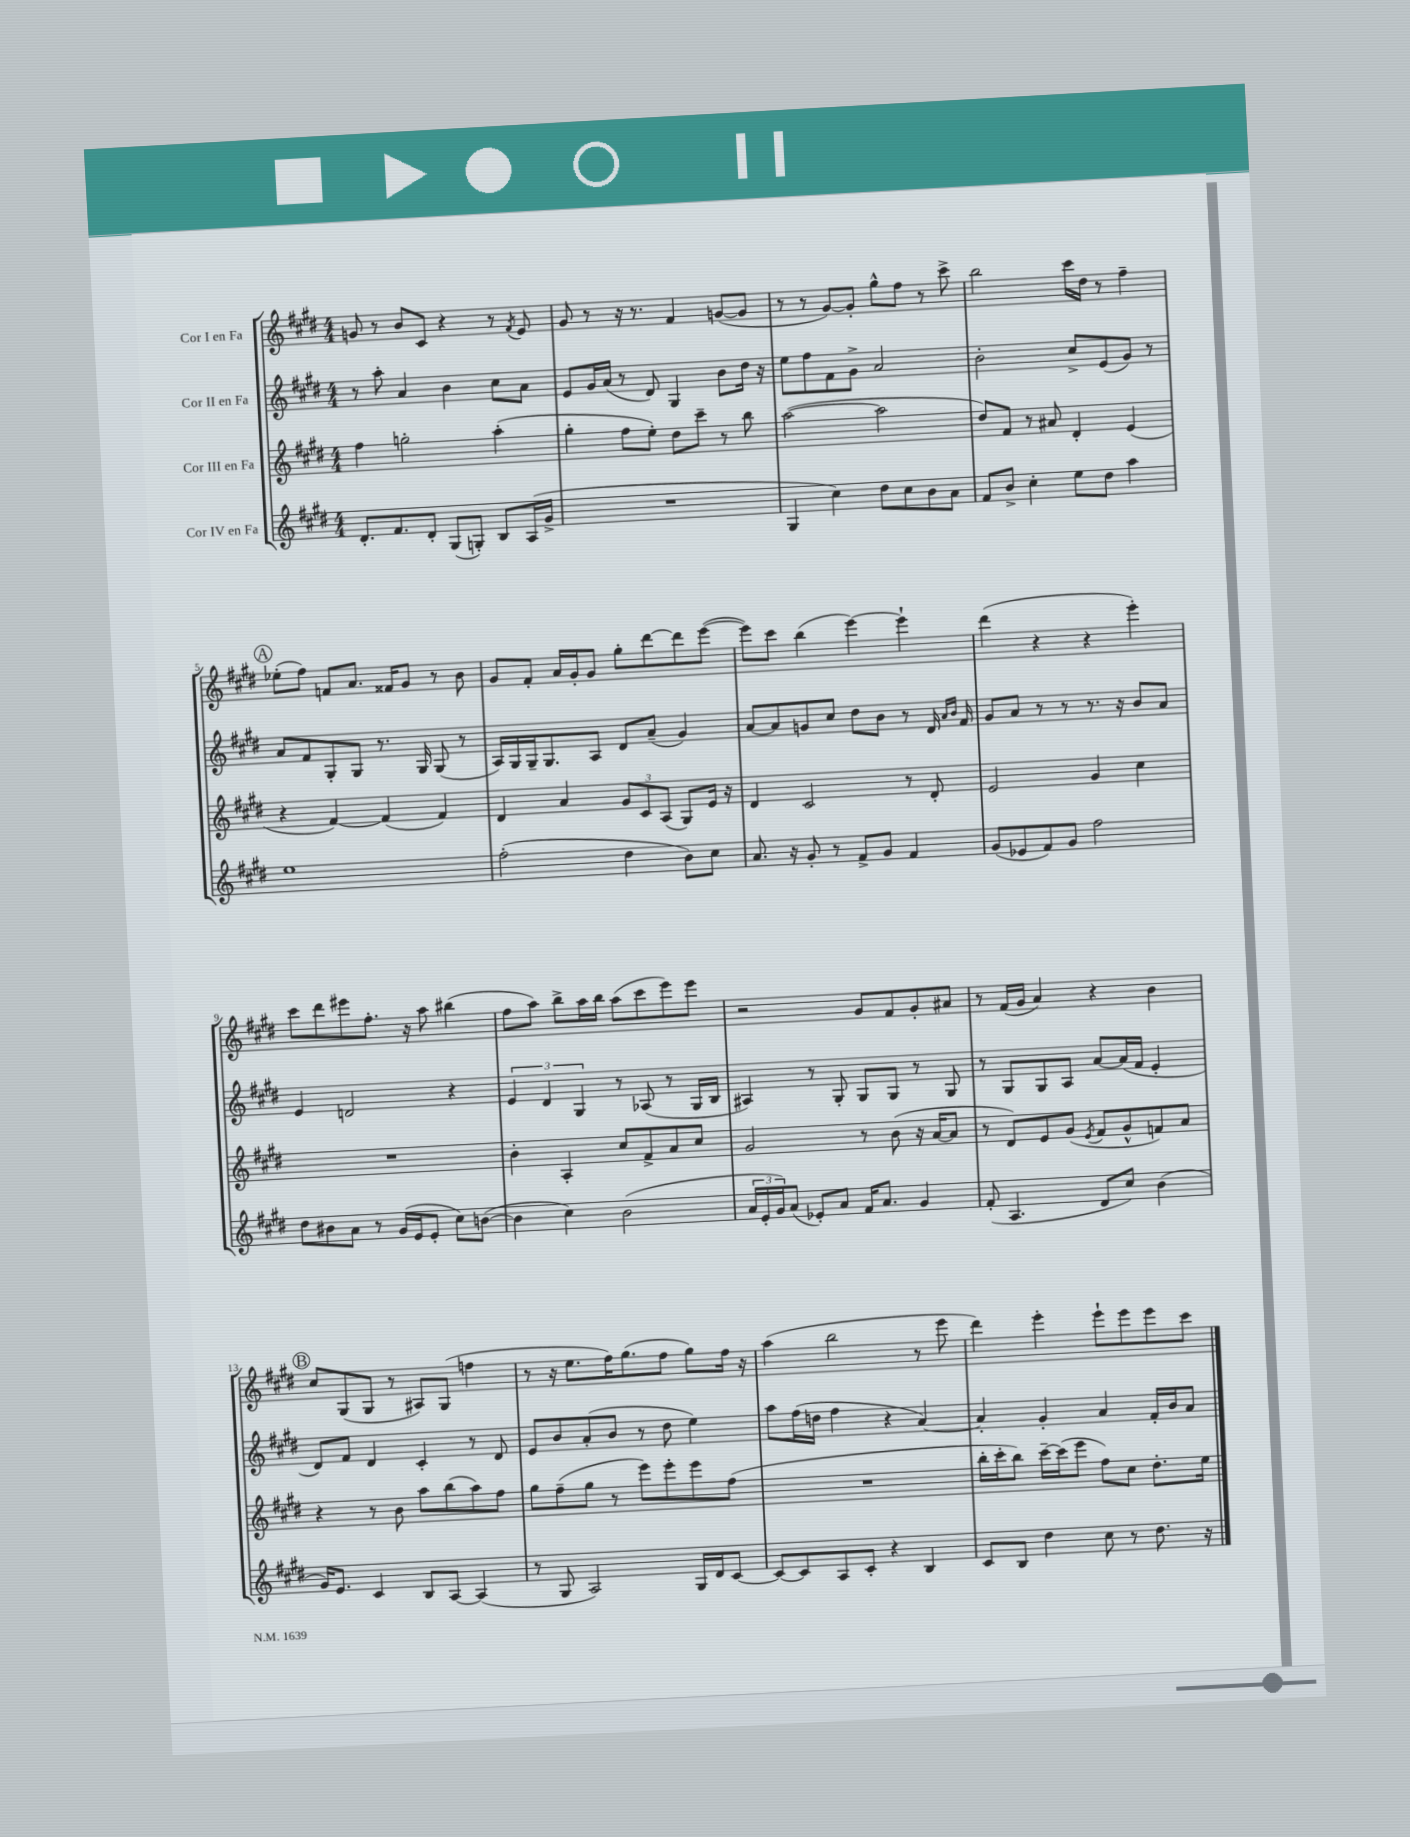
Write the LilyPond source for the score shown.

<<
\new StaffGroup <<
\new Staff = "s0" \with { instrumentName = "Cor I en Fa" } {
    \clef treble \key e \major \numericTimeSignature \time 4/4
    g'8 r8 b'8 cis'8 r4 r8 \acciaccatura { fis'8 } e'8 |
    gis'8 r8 r16 r8. fis'4 g'8~( g'8 |
    r8 r8 gis'8~) gis'8-. gis''8-^ fis''8 r8 cis'''8-> |
    b''2 cis'''16 dis''16 r8 fis''4-- |
    \mark \markup { \circle "A" } ees''8-.( fis''8) f'8 a'8. fisis'16 gis'8 r8 b'8 |
    gis'8 fis'8-. a'16 gis'16-. gis'8 gis''8-. dis'''8~ dis'''8 e'''8~( |
    e'''8) cis'''8 b''4( e'''4~) e'''4-! |
    dis'''4( r4 r4 e'''4-.) |
    cis'''8 dis'''8 eis'''8 fis''8.-. r16 a''8 bis''4( |
    fis''8 a''8) b''8-> a''16 b''16 a''8( cis'''8 e'''8) e'''8 |
    r2 gis'8 fis'8 gis'8-. ais'8 |
    r8 fis'16( gis'16 a'4) r4 b'4 |
    \mark \markup { \circle "B" } cis''8 gis8( gis8 r8 ais8) gis8( f''4 |
    r8 r16 e''8. fis''16) gis''8.( fis''8 gis''8) fis''16 r16 |
    a''4( b''2 r8 e'''8 |
    dis'''4) e'''4-. e'''8-! e'''8 e'''8 cis'''8 \bar "|." |
}
\new Staff = "s1" \with { instrumentName = "Cor II en Fa" } {
    \clef treble \key e \major \numericTimeSignature \time 4/4
    r8 a''8-. a'4 b'4 cis''8 a'8 |
    e'8 gis'16 a'16( r8 dis'8) gis4 b'8 dis''16 r16 |
    e''8 fis''8 fis'8 gis'8-> a'2 |
    b'2-. cis''8-> e'8( gis'8) r8 |
    \mark \markup { \circle "A" } a'8 fis'8 gis8-. gis8 r8. gis16 gis8( r8 |
    a16) gis16 gis16-- gis8. a8 dis'8 a'8--( gis'4) |
    a'8~ a'8 g'8 cis''8 dis''8 b'8 r8 dis'16 \grace { a'16 b'16 } fis'16 |
    gis'8 a'8 r8 r8 r8. r16 b'8 a'8 |
    e'4 d'2 r4 |
    \tuplet 3/2 { e'4 dis'4 gis4 } r8 aes8( r8 gis16 b16 |
    ais4) r8 gis8-. gis8 gis8 r8 gis8 |
    r8 gis8 gis8 a8 a'8~ a'16( fis'16 e'4-. |
    \mark \markup { \circle "B" } dis'8) fis'8 dis'4 cis'4-. r8 dis'8 |
    e'8 b'8 a'8-.( b'8 r8 dis''8 e''4) |
    a''8 fis''16( d''16 fis''4 r4 a'4~) |
    a'4-. gis'4-. a'4 fis'16-. b'16 a'8 \bar "|." |
}
\new Staff = "s2" \with { instrumentName = "Cor III en Fa" } {
    \clef treble \key e \major \numericTimeSignature \time 4/4
    fis''4 g''2-. a''4-.( |
    gis''4-. fis''8 e''8-.) dis''8 cis'''8-- r8 b''8 |
    a''2~( a''2 |
    dis''8) fis'8 r8 ais'8 dis'4-. e'4( |
    \mark \markup { \circle "A" } r4 fis'4~) fis'4( fis'4) |
    dis'4 a'4 \tuplet 3/2 { gis'8 cis'8 a8( } gis8) e'16 r16 |
    dis'4 cis'2 r8 dis'8-. |
    e'2 gis'4 cis''4 |
    R1 |
    b'4-. a4-. cis''8 fis'8-> a'8 cis''8 |
    gis'2 r8 b'8( r16 a'16~ a'8 |
    r8 dis'8) e'8 gis'8( \acciaccatura { e'8 } fis'8 gis'8-^ f'8) a'8 |
    \mark \markup { \circle "B" } r4 r8 b'8 a''8 b''8( a''8) fis''8 |
    gis''8 fis''8--( gis''8 r8 e'''8) e'''8-. e'''8 fis''8( |
    R1 |
    b''16-. cis'''16-. b''8) cis'''16~-- cis'''16( e'''8 fis''8) cis''8 dis''8.-. e''16 \bar "|." |
}
\new Staff = "s3" \with { instrumentName = "Cor IV en Fa" } {
    \clef treble \key e \major \numericTimeSignature \time 4/4
    dis'8.-. fis'8. dis'8-. gis8( g8-.) b8 a16( gis'16-> |
    R1 |
    gis4 cis''4) dis''8 cis''8 b'8 a'8 |
    fis'8 b'8-> cis''4-. e''8 dis''8 a''4 |
    \mark \markup { \circle "A" } e''1 |
    fis''2-.( dis''4 b'8) cis''8 |
    a'8. r16 gis'8-. r8 fis'8-> gis'8 fis'4 |
    gis'8( ees'8 fis'8) gis'8 fis''2 |
    dis''8 bis'8 a'8 r8 gis'16( e'16 e'8-. cis''8) b'8~( |
    b'4 cis''4) b'2( |
    \tuplet 3/2 { a'16 e'16-. gis'16) } a'8( ees'8-.) a'8 fis'16 a'8. gis'4 |
    fis'8-.( a4. dis'8 cis''8) b'4( |
    \mark \markup { \circle "B" } gis'16) e'8. cis'4 b8 a8~ a4( |
    r8 gis8 a2) gis16 dis'16 cis'8~ |
    cis'8~ cis'8 a8 cis'8-. r4 b4 |
    cis'8 b8 dis''4 cis''8 r8 dis''8. r16 \bar "|." |
}
>>
>>
